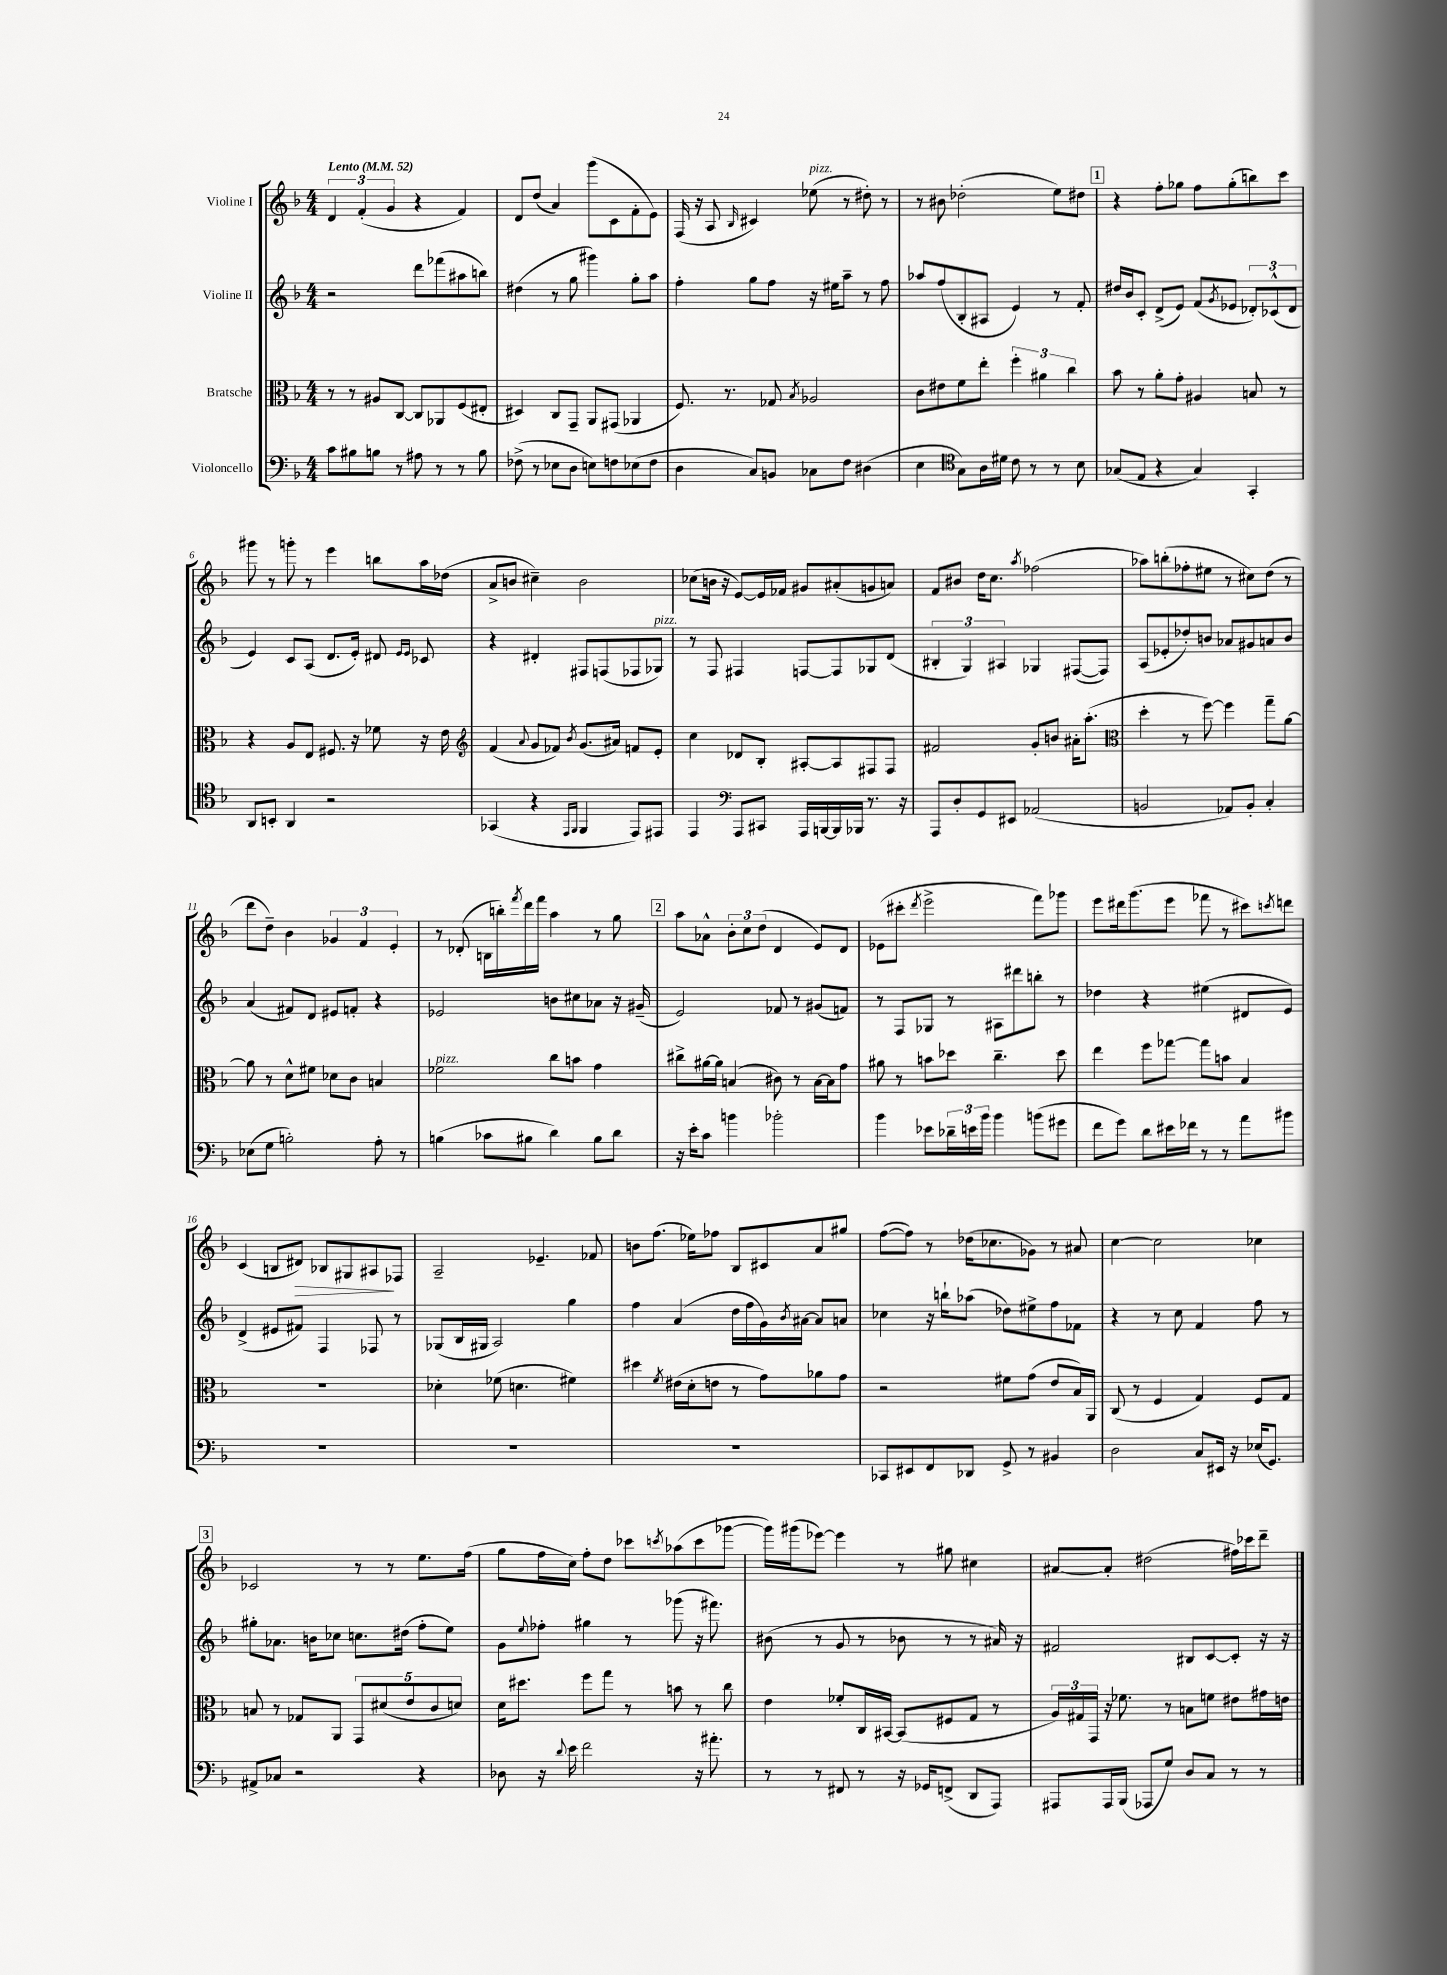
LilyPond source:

<<
\new StaffGroup <<
\new Staff = "s0" \with { instrumentName = "Violine I" } {
    \clef treble \key f \major \numericTimeSignature \time 4/4 \tempo "Lento" 4 = 52
    \tuplet 3/2 { d'4 f'4-.( g'4 } r4 f'4) |
    d'8 d''8( a'4) g'''8( c'8 f'8-. e'8) |
    f16( r16 a8 \grace { bes16 } cis'4) ees''8^\markup { \italic "pizz." }( r8 dis''8-.) r8 |
    r8 bis'8 des''2-.( e''8) dis''8 |
    \mark \markup { \box "1" } r4 f''8-. ges''8 f''8 ges''8-.( b''8) c'''8 |
    gis'''8 r8 g'''8-. r8 e'''4 b''8 a''16 des''16( |
    a'8-> b'8 cis''4--) b'2 |
    ces''8( b'16 r16 e'8~) e'16 fes'16 gis'8 ais'8-.( g'8 a'8) |
    f'8 bis'8 d''16 c''8. \acciaccatura { a''8 } fes''2( |
    aes''8) b''8-.( fes''8-. eis''8 r8 cis''8) d''8( r8 |
    d'''8 d''8--) bes'4 \tuplet 3/2 { ges'4 f'4 e'4-. } |
    r8 des'8-.( b16 b''16-.) \acciaccatura { f'''8 } d'''16 f'''16 a''4 r8 g''8 |
    \mark \markup { \box "2" } a''8 aes'8-^ \tuplet 3/2 { bes'8-. c''8 d''8( } d'4 e'8) d'8 |
    ees'8( cis'''8-. \acciaccatura { d'''8 } e'''2-> f'''8) ges'''8 |
    e'''8 dis'''16 g'''8.( e'''8 fes'''8 r8 cis'''8) \acciaccatura { c'''8 } d'''8 |
    c'4( b8 dis'8\>) bes8 gis8 ais8\! fes8 |
    a2-- ees'4.-- fes'8 |
    b'8 f''8.( ees''16) fes''8 bes8 cis'8 a'8 gis''8 |
    f''8~( f''8) r8 des''16( ces''8. ges'8) r8 ais'8 |
    c''4~ c''2 ces''4 |
    \mark \markup { \box "3" } ces'2 r8 r8 e''8. f''16( |
    g''8 f''16 c''16) f''8-. d''8 ces'''8 \acciaccatura { c'''8 } aes''8( c'''8 ges'''8~ |
    ges'''16) gis'''16( ees'''8~) ees'''4 r8 gis''8 cis''4 |
    ais'8~ ais'8-. dis''2( fis''16) ces'''16 d'''8-- \bar "|." |
}
\new Staff = "s1" \with { instrumentName = "Violine II" } {
    \clef treble \key f \major \numericTimeSignature \time 4/4
    r2 d'''8 fes'''8( ais''8 b''8) |
    dis''4( r8 g''8 gis'''4) g''8-. a''8 |
    f''4-. g''8 f''8 r16 eis''16 a''8-- r8 f''8 |
    aes''8 f''8( bes8-. ais8 e'4) r8 f'8-. |
    \mark \markup { \box "1" } dis''16 bes'16 c'8-. d'8->( e'8) f'8( \acciaccatura { g'8 } ees'8 \tuplet 3/2 { des'8-.) ces'8-^( des'8 } |
    e'4) c'8 a8( d'8. e'16-.) dis'8 \grace { e'16 e'16 } ces'8 |
    r4 dis'4-. fis8 f8( fes8 ges8^\markup { \italic "pizz." }) |
    r8 f8 fis4 f8~ f8 ges8 d'8( |
    \tuplet 3/2 { bis4-. g4) ais4 } ges4 fis8~( fis8) |
    a8( ees'8-. des''8-.) b'8 aes'8 gis'8 a'8 b'8 |
    a'4( fis'8) d'8 eis'8 f'8-. r4 |
    ees'2 b'8 cis''8 aes'8 r16 gis'16--( |
    \mark \markup { \box "2" } e'2) fes'8 r8 gis'8( f'8) |
    r8 f8 ges8 r8 ais8 dis'''8 b''8-. r8 |
    des''4 r4 eis''4( dis'8 e'8) |
    d'4->( eis'8 fis'8) f4 fes8 r8 |
    ges8( bes16 gis16 a2) g''4 |
    f''4 a'4( d''16 f''16 g'16) \acciaccatura { bes'8 } ais'16~ ais'8 a'8 |
    ces''4 r16 b''16-! aes''8( des''8) eis''8-> f''8 fes'8 |
    r4 r8 c''8 f'4 f''8 r8 |
    \mark \markup { \box "3" } gis''8-. aes'8. b'16 ces''8 c''8. dis''16( f''8-. e''8) |
    g'8 \appoggiatura { e''8 } fes''8-. gis''4 r8 ges'''8( r16 fis'''8.) |
    bis'8( r8 g'8 r8 bes'8 r8 r8 ais'16) r16 |
    fis'2 bis8 c'8~ c'8-. r16 r16 \bar "|." |
}
\new Staff = "s2" \with { instrumentName = "Bratsche" } {
    \clef alto \key f \major \numericTimeSignature \time 4/4
    r8 r8 ais8 c8~ c8 aes,8 f8( eis8-. |
    dis4) c8 g,8-- a,8 gis,8( aes,4 |
    f8.) r8. ges8 \acciaccatura { bes8 } aes2 |
    c'8 eis'8 f'8 e''8-. \tuplet 3/2 { f''4-. ais'4 c''4 } |
    \mark \markup { \box "1" } bes'8 r8 a'8-. g'8-. ais4 b8 r8 |
    r4 a8 e8 fis8. r16 fes'8 r16 e'16 |
    \clef treble f'4( \appoggiatura { a'8 } g'8 fes'8) \acciaccatura { bes'8 } g'8.( ais'16) f'8 e'8-. |
    c''4 des'8 bes8-. ais8~-. ais8 fis8 fis8 |
    fis'2 g'8-. b'8 ais'16-. a''8.-.( |
    \clef alto d''4-. r8 f''8~) f''4 g''8-- a'8~ |
    a'8 r8 d'8-^ fis'8 des'8 c'8 b4 |
    fes'2^\markup { \italic "pizz." } c''8 b'8 g'4 |
    \mark \markup { \box "2" } cis''8-> ais'16~ ais'16 b4( cis'8) r8 b16~ b16 g'8 |
    ais'8 r8 b'8 des''8 c''4.-- des''8 |
    e''4 f''8 ges''8~ ges''8 b'8 bes4 |
    R1 |
    des'4-. fes'8( d'4. fis'4) |
    dis''4 \acciaccatura { f'8 } eis'16( d'16-. e'8 r8 g'8) aes'8 g'8 |
    r2 fis'8 g'8( e'8 bes16) a,16 |
    c8( r8 f4 g4) f8 g8 |
    \mark \markup { \box "3" } b8 r8 ges8 a,8 \tuplet 5/4 { g,8 dis'8( e'8 c'8 d'8) } |
    d'16 dis''8. f''8 g''8 r8 b'8 r8 c''8 |
    e'4 fes'8-. c16 bis,16~ bis,8( fis8 g8 r8 |
    \tuplet 3/2 { a16) gis16 g,16 } r16 fes'8. r8 b8 f'8 eis'8 gis'16 e'16 \bar "|." |
}
\new Staff = "s3" \with { instrumentName = "Violoncello" } {
    \clef bass \key f \major \numericTimeSignature \time 4/4
    c'8 bis8 b8 r8 ais8 r8 r8 b8 |
    fes8->( r8 ees8 d8 e8) f8 ees8( f8 |
    d4 c8) b,8 ces8 f8 dis4( |
    e4 \clef tenor g8) a16 dis'16 c'8 r8 r8 bes8 |
    \mark \markup { \box "1" } ges8( e8 r4 ges4) g,4-. |
    a,8 b,8-. a,4 r2 |
    ges,4( r4 \grace { e,16 f,16 } f,4 e,8) eis,8 |
    e,4 \clef bass a,,8 cis,8 a,,16 b,,16~ b,,16 bes,,16 r8. r16 |
    a,,8 d8-. g,8 eis,8 aes,2( |
    b,2 aes,8) b,8-. c4-. |
    ees8( g8 b2-.) a8-. r8 |
    b4( ces'8 bis8 d'4) bis8 d'8 |
    \mark \markup { \box "2" } r16 e'16-. c'8 b'4 bes'2-. |
    bes'4 ees'8 \tuplet 3/2 { des'16-- e'16 bes'16 } bes'4 b'8( gis'8 |
    f'8 g'8) d'8 eis'16 fes'16 r8 r8 a'8 bis'8 |
    R1 |
    R1 |
    R1 |
    ces,8 eis,8 f,8 des,8 g,8-> r8 bis,4 |
    d2 c8 eis,16 r16 ees16( g,8.) |
    \mark \markup { \box "3" } ais,8-> ces8 r2 r4 |
    des8 r16 \appoggiatura { d'8 } e'16 f'2 r16 ais'8.-. |
    r8 r8 fis,8 r8 r16 ges,16 f,8->( d,8 a,,8) |
    ais,,8 ais,,16 bes,,16( aes,,8 g8) d8 c8 r8 r8 \bar "|." |
}
>>
>>
